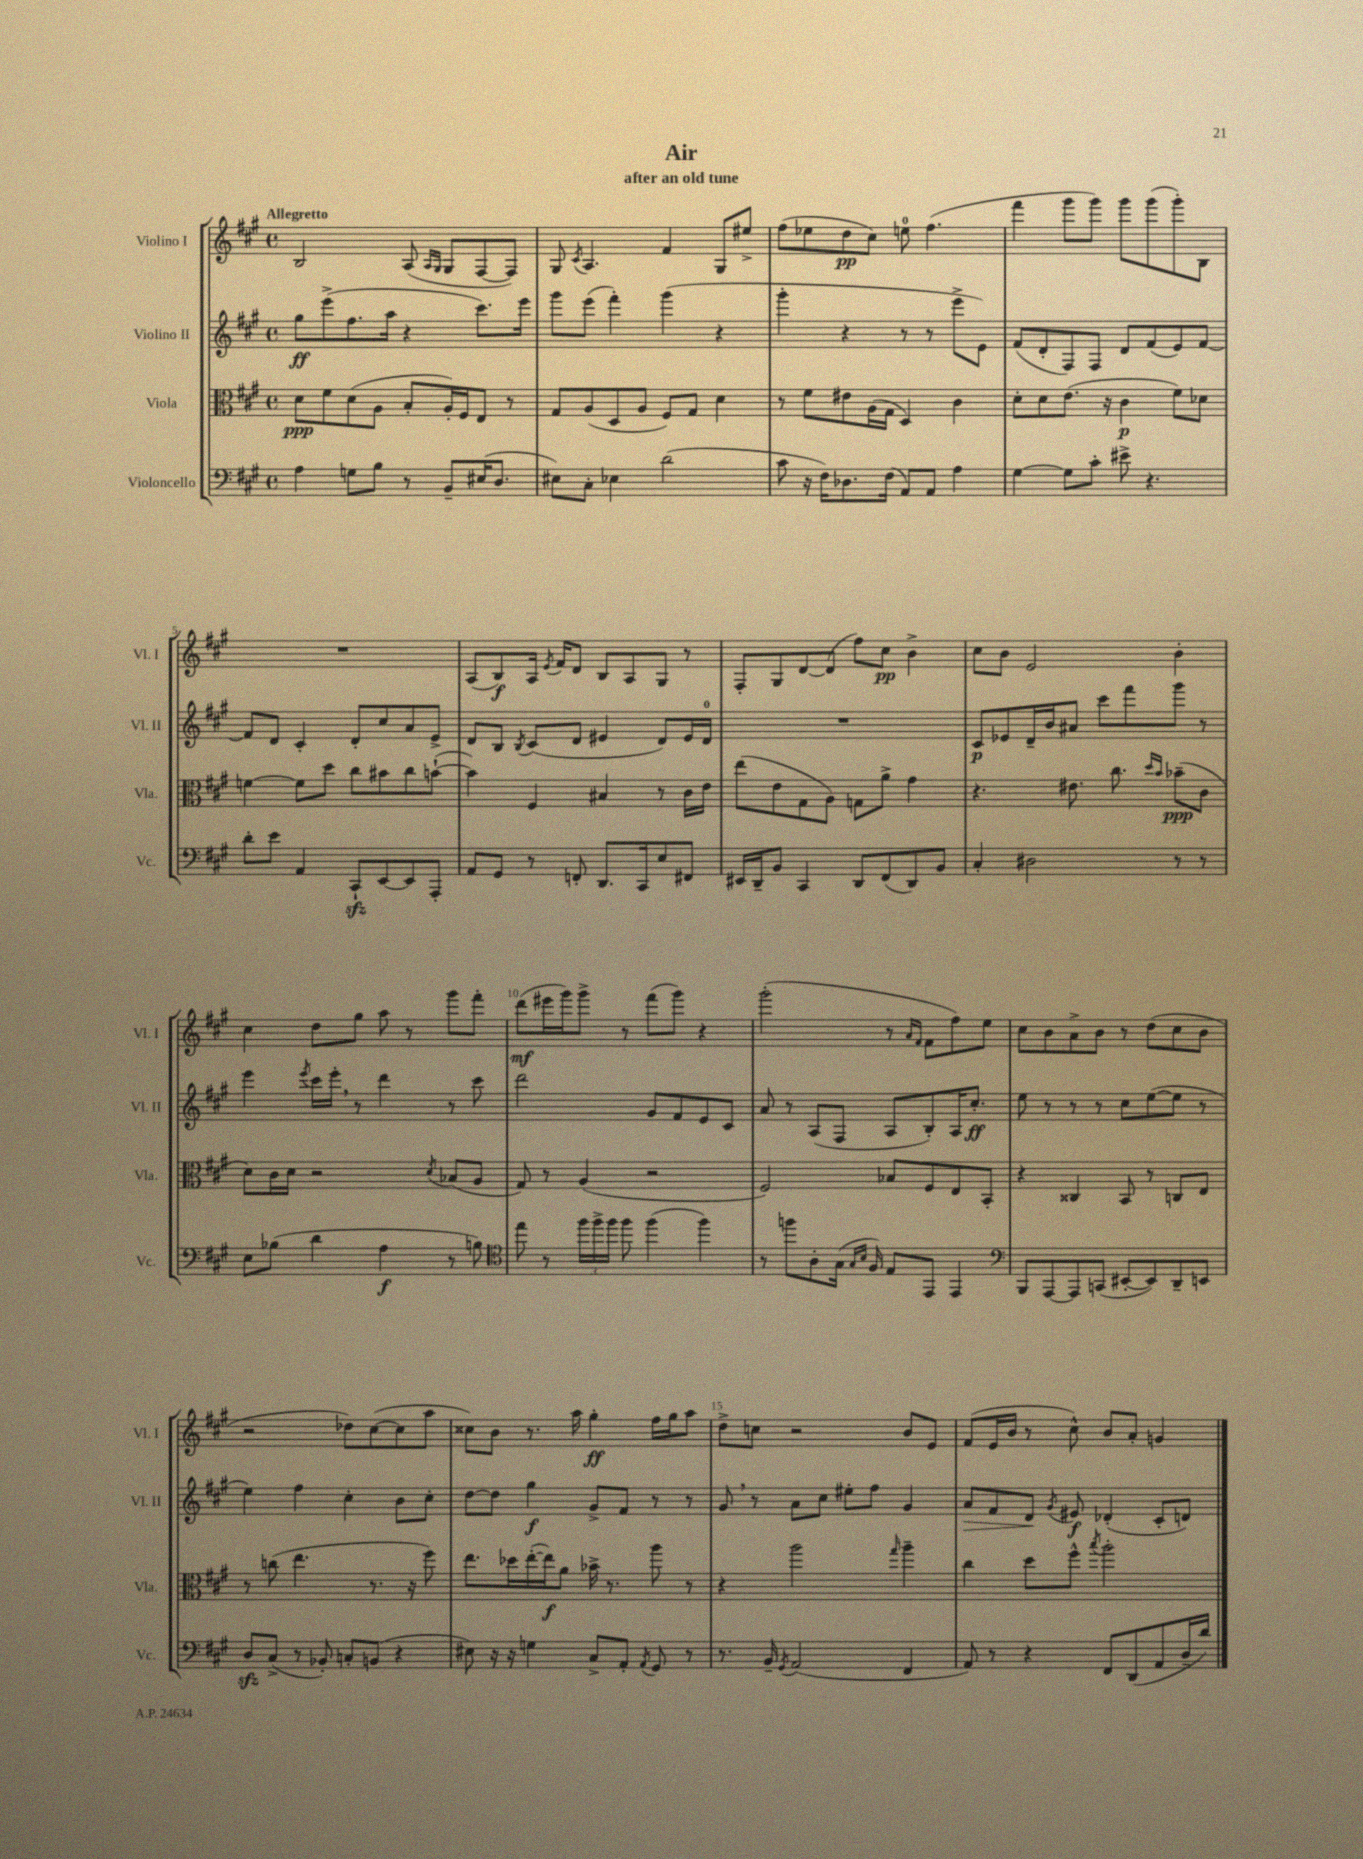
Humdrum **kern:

**kern	**dynam	**kern	**dynam	**kern	**dynam	**kern	**dynam
*part4	*part4	*part3	*part3	*part2	*part2	*part1	*part1
*staff4	*staff4	*staff3	*staff3	*staff2	*staff2	*staff1	*staff1
*I"Violoncello	*	*I"Viola	*	*I"Violino II	*	*I"Violino I	*
*I'Vc.	*	*I'Vla.	*	*I'Vl. II	*	*I'Vl. I	*
*clefF4	*	*clefC3	*	*clefG2	*	*clefG2	*
*k[f#c#g#]	*	*k[f#c#g#]	*	*k[f#c#g#]	*	*k[f#c#g#]	*
*M4/4	*	*M4/4	*	*M4/4	*	*M4/4	*
*met(c)	*	*met(c)	*	*met(c)	*	*met(c)	*
=1	=1	=1	=1	=1	=1	=1	=1
!	!	!	!	!	!	!LO:TX:a:B:t=Allegretto	!
4A\	.	8d\L	ppp	8gg#\L	ff	2B/	.
.	.	8f#\	.	(8eee^\	.	.	.
8Gn\L	.	(8d\	.	8.ff#\	.	.	.
8B\J	.	8A\J	.	.	.	.	.
.	.	.	.	16aa\Jk	.	.	.
8r	.	8B'/L	.	4r	.	(8A/	.
.	.	.	.	.	.	16qqA/LL	.
.	.	.	.	.	.	16qqG#/JJ	.
8BB~/L	.	16A'/L)	.	.	.	8G#/L	.
.	.	16F#/J	.	.	.	.	.
(16E#X/K	.	8E/J	.	8.ccc#\L)	.	[8F#/	.
8.D/J	.	.	.	.	.	.	.
.	.	8r	.	.	.	8F#/J])	.
.	.	.	.	16eee\Jk	.	.	.
=2	=2	=2	=2	=2	=2	=2	=2
8E#X\L)	.	8G#/L	.	8ggg#\L	.	8G#/	.
.	.	.	.	.	.	8qc#/	.
8C#'\J	.	(8A/	.	(8eee\J	.	4.A/	.
4E-X\	.	8D/	.	4fff#'\)	.	.	.
.	.	8A/J	.	.	.	.	.
(2d\	.	8F#/L)	.	(4ggg#\	.	4f#/	.
.	.	8G#/J	.	.	.	.	.
.	.	4d\	.	4r	.	8G#/L	.
.	.	.	.	.	.	8ee#X^/J	.
=3	=3	=3	=3	=3	=3	=3	=3
8c#\	.	8r	.	4ggg#'\	.	(8ff#\L	.
16r	.	8f#\L	.	.	.	8ee-X\	.
16F#\KL)	.	.	.	.	.	.	.
8.D-X\	.	8e#X\	.	4r	.	8dd\	pp
.	.	(16A\L	.	.	.	8cc#\J)	.
(16F#\Jk	.	16G#\JJ	.	.	.	.	.
8AA/L)	.	4D/)	.	8r	.	8een\	.
8AA/J	.	.	.	8r	.	(4.ff#\	.
4A\	.	4c#\	.	8eee^\L	.	.	.
.	.	.	.	8e\J)	.	.	.
=4	=4	=4	=4	=4	=4	=4	=4
[4G#\	.	8d'\L	.	(8f#/L	.	4fff#\	.
.	.	8d\	.	8d'/	.	.	.
8G#\L]	.	(8.e\J	.	8F#/)	.	8ggg#\L	.
8c#'\J	.	.	.	8F#/J	.	8ggg#\J)	.
.	.	16r	.	.	.	.	.
8e#X^\	.	4c#\	p	8d/L	.	8ggg#\L	.
4.r	.	.	.	(8f#/	.	(8ggg#\	.
.	.	8f#\L)	.	8e/)	.	8ggg#'\)	.
.	.	8d-X\J	.	[8f#/J	.	8B\J	.
!!LO:LB:g=z
=5	=5	=5	=5	=5	=5	=5	=5
8d'\L	.	[4fn\	.	8f#/L]	.	1r	.
8e\J	.	.	.	8d/J	.	.	.
4AA/	.	8f\L]	.	4c#'/	.	.	.
.	.	8dd\J	.	.	.	.	.
8CC#zz`/L	.	8cc#\L	.	8d'/L	.	.	.
[8EE/	.	8b#X\	.	8cc#/	.	.	.
8EE/]	.	8cc#\	.	8a/	.	.	.
8AAA'/J	.	([8bn`\J	.	8e^/J	.	.	.
=6	=6	=6	=6	=6	=6	=6	=6
8AA/L	.	4b\])	.	8d/L	.	(8A/L	.
8GG#/J	.	.	.	8B/J	.	8B/)	f
.	.	.	.	8qB/	.	.	.
8r	.	4F#/	.	(8c#/L	.	16A/Jk	.
.	.	.	.	.	.	8qe/	.
.	.	.	.	.	.	16f#/KL	.
8FFn'/	.	.	.	8d/J	.	8d/J	.
8.DD/L	.	4B#X/	.	4e#X/	.	8B/L	.
.	.	.	.	.	.	8A/	.
16CC#/k	.	.	.	.	.	.	.
8E/	.	8r	.	8d/L)	.	8G#/J	.
8FF#X/J	.	16c#\LL	.	16e#/L	.	8r	.
.	.	16e\JJ	.	16d/JJ	.	.	.
=7	=7	=7	=7	=7	=7	=7	=7
16EE#X/LL	.	(8ee\L	.	1r	.	8F#'/L	.
16DD~/J	.	.	.	.	.	.	.
8BB/J	.	8e\	.	.	.	8G#/	.
4CC#/	.	8G#\	.	.	.	[8d/	.
.	.	8A\J)	.	.	.	(8d/J]	.
8DD/L	.	8Gn\L	.	.	.	8ff#\L)	.
(8FF#/	.	8a^\J	.	.	.	8cc#\J	pp
8DD/)	.	4g#\	.	.	.	4b^\	.
8BB/J	.	.	.	.	.	.	.
=8	=8	=8	=8	=8	=8	=8	=8
4C#'/	.	4.r	.	8c#/L	p	8cc#\L	.
.	.	.	.	8e-X/	.	8b\J	.
2D#X\	.	.	.	16d~/L	.	2e/	.
.	.	.	.	16b/J	.	.	.
.	.	8.e#X\	.	8a#X/J	.	.	.
.	.	.	.	8ccc#\L	.	.	.
.	.	8.cc#\	.	.	.	.	.
.	.	.	.	8fff#\	.	.	.
.	.	16qqdd/LL	.	.	.	.	.
.	.	16qqb/JJ	.	.	.	.	.
8r	.	(8b-X~\L	ppp	8ggg#\J	.	4b'\	.
8r	.	8c#\J	.	8r	.	.	.
!!LO:LB:g=z
=9	=9	=9	=9	=9	=9	=9	=9
8E\L	.	8d\L)	.	4eee\	.	4cc#\	.
(8B-X\J	.	16c#\L	.	.	.	.	.
.	.	16d\JJ	.	.	.	.	.
.	.	.	.	8qeee/	.	.	.
4d\	.	2r	.	16ccc#\LL	.	8dd\L	.
.	.	.	.	16eee',\JJ	.	.	.
.	.	.	.	8r	.	8gg#\J	.
4A\	f	.	.	4ddd\	.	8aa\	.
.	.	.	.	.	.	8r	.
.	.	8qd/	.	.	.	.	.
8r	.	(8B-X/L	.	8r	.	8ggg#\L	.
8Bn\)	.	8A/J	.	8ccc#\	.	8fff#'\J	.
=10	=10	=10	=10	=10	=10	=10	=10
*clefC4	*	*	*	*	*	*	*
8ee\	.	8G#/)	.	2ddd\	.	(8ddd\L	mf
8r	.	8r	.	.	.	16eee#X\L	.
.	.	.	.	.	.	16ggg#\J)	.
24ff#\LL	.	(4A/	.	.	.	8ggg#^\J	.
24ff#^\	.	.	.	.	.	.	.
24ff#\JJ	.	.	.	.	.	.	.
8ff#\	.	.	.	.	.	8r	.
(4ff#\	.	2r	.	8g#/L	.	(8fff#\L	.
.	.	.	.	8f#/	.	8ggg#\J)	.
4ff#\)	.	.	.	8e/	.	4r	.
.	.	.	.	8c#/J	.	.	.
=11	=11	=11	=11	=11	=11	=11	=11
8r	.	2F#/)	.	8a/	.	(2ggg#'\	.
8ffn\L	.	.	.	8r	.	.	.
8A'\	.	.	.	(8A/L	.	.	.
(16G#\Jk	.	.	.	8F#/J	.	.	.
16qqG#/LL	.	.	.	.	.	.	.
16qqB/JJ	.	.	.	.	.	.	.
16F#/)	.	.	.	.	.	.	.
8E/L	.	8B-X/L	.	8A/L	.	8r	.
.	.	.	.	.	.	16qqa/LL	.
.	.	.	.	.	.	16qqf#/JJ	.
8EE/J	.	8F#/	.	8B'/)	.	8f#\L	.
4EE/	.	8E/	.	16A/K	.	8ff#\)	.
.	.	.	.	8.cc#'/J	ff	.	.
.	.	8BB'/J	.	.	.	8ee\J	.
=12	=12	=12	=12	=12	=12	=12	=12
*clefF4	*	*	*	*	*	*	*
8BBB/L	.	4r	.	8ee\	.	8cc#\L	.
[8AAA/	.	.	.	8r	.	8b\	.
8AAA/]	.	4C##X/	.	8r	.	8a^\	.
(8CCn/J	.	.	.	8r	.	8b\J	.
[8EE#X'/L	.	8BB/	.	8cc#\L	.	8r	.
8EE#/])	.	8r	.	([8ee\	.	(8dd\L	.
8DD~/	.	8Cn/L	.	8ee\J]	.	8cc#\	.
8EEn/J	.	8E/J	.	8r	.	8b\J	.
!!LO:LB:g=z
=13	=13	=13	=13	=13	=13	=13	=13
8Dzz/L	.	8r	.	4ee\)	.	2r	.
(8C#^/J	.	(8ccn\	.	.	.	.	.
8r	.	4.ee\	.	4ff#\	.	.	.
8BB-X'/)	.	.	.	.	.	.	.
8Cn'/L	.	.	.	4cc#'\	.	8dd-X\L)	.
(8BBn/J	.	8.r	.	.	.	([8cc#\	.
4r	.	.	.	8b\L	.	8cc#\]	.
.	.	16r	.	.	.	.	.
.	.	8ff#\)	.	8cc#'\J	.	8aa\J	.
=14	=14	=14	=14	=14	=14	=14	=14
8E#X\)	.	8.ee\L	.	[8dd\L	.	8cc##X\L)	.
16r	.	.	.	8dd\J]	.	8b\J	.
16r	.	16dd-X\L	.	.	.	.	.
4Gn\	.	([16ee'\	.	4gg#\	f	8.r	.
.	.	16ee\J])	f	.	.	.	.
.	.	8a\J	.	.	.	.	.
.	.	.	.	.	.	16aa\	.
8C#^/L	.	16b-X^\	.	8g#^/L	.	4gg#'\	ff
.	.	8.r	.	.	.	.	.
8AA'/J	.	.	.	8f#/J	.	.	.
8qAA/	.	.	.	.	.	.	.
8GG#/	.	8aa\	.	8r	.	16ff#\LL	.
.	.	.	.	.	.	16gg#\J	.
8r	.	8r	.	8r	.	8aa\J	.
=15	=15	=15	=15	=15	=15	=15	=15
8.r	.	4r	.	8g#,/	.	8dd^\L	.
.	.	.	.	8r	.	8ccn\J	.
16BB~/	.	.	.	.	.	.	.
8qGG#/	.	.	.	.	.	.	.
(2AA/	.	2aa\	.	8a\L	.	2r	.
.	.	.	.	8cc#\J	.	.	.
.	.	.	.	8ee#X'\L	.	.	.
.	.	.	.	8ff#\J	.	.	.
.	.	16qqgg#/	.	.	.	.	.
4FF#/	.	4aa~\	.	4g#/	.	8b/L	.
.	.	.	.	.	.	8e/J	.
=16	=16	=16	=16	=16	=16	=16	=16
!	!	!	!	!	!LO:HP:b	!	!
8AA/)	.	4cc#\	.	8a/L	>	(8f#/L	.
8r	.	.	.	8f#/	.	16e/L	.
.	.	.	.	.	.	16b/JJ	.
4r	.	8dd\L	.	8d/J	.	8r	.
.	.	.	.	8qg#/	.	.	.
.	.	8ff#^^\J	.	8e#X/	] f	8cc#^^\)	.
.	.	8qbb/	.	.	.	.	.
8FF#/L	.	2aa'\	.	(4d-X'/	.	8b/L	.
(8DD/	.	.	.	.	.	8a'/J	.
8AA/	.	.	.	8c#'/L	.	4gn/	.
16D~/L	.	.	.	8dn/J)	.	.	.
16d/JJ)	.	.	.	.	.	.	.
==	==	==	==	==	==	==	==
*-	*-	*-	*-	*-	*-	*-	*-
